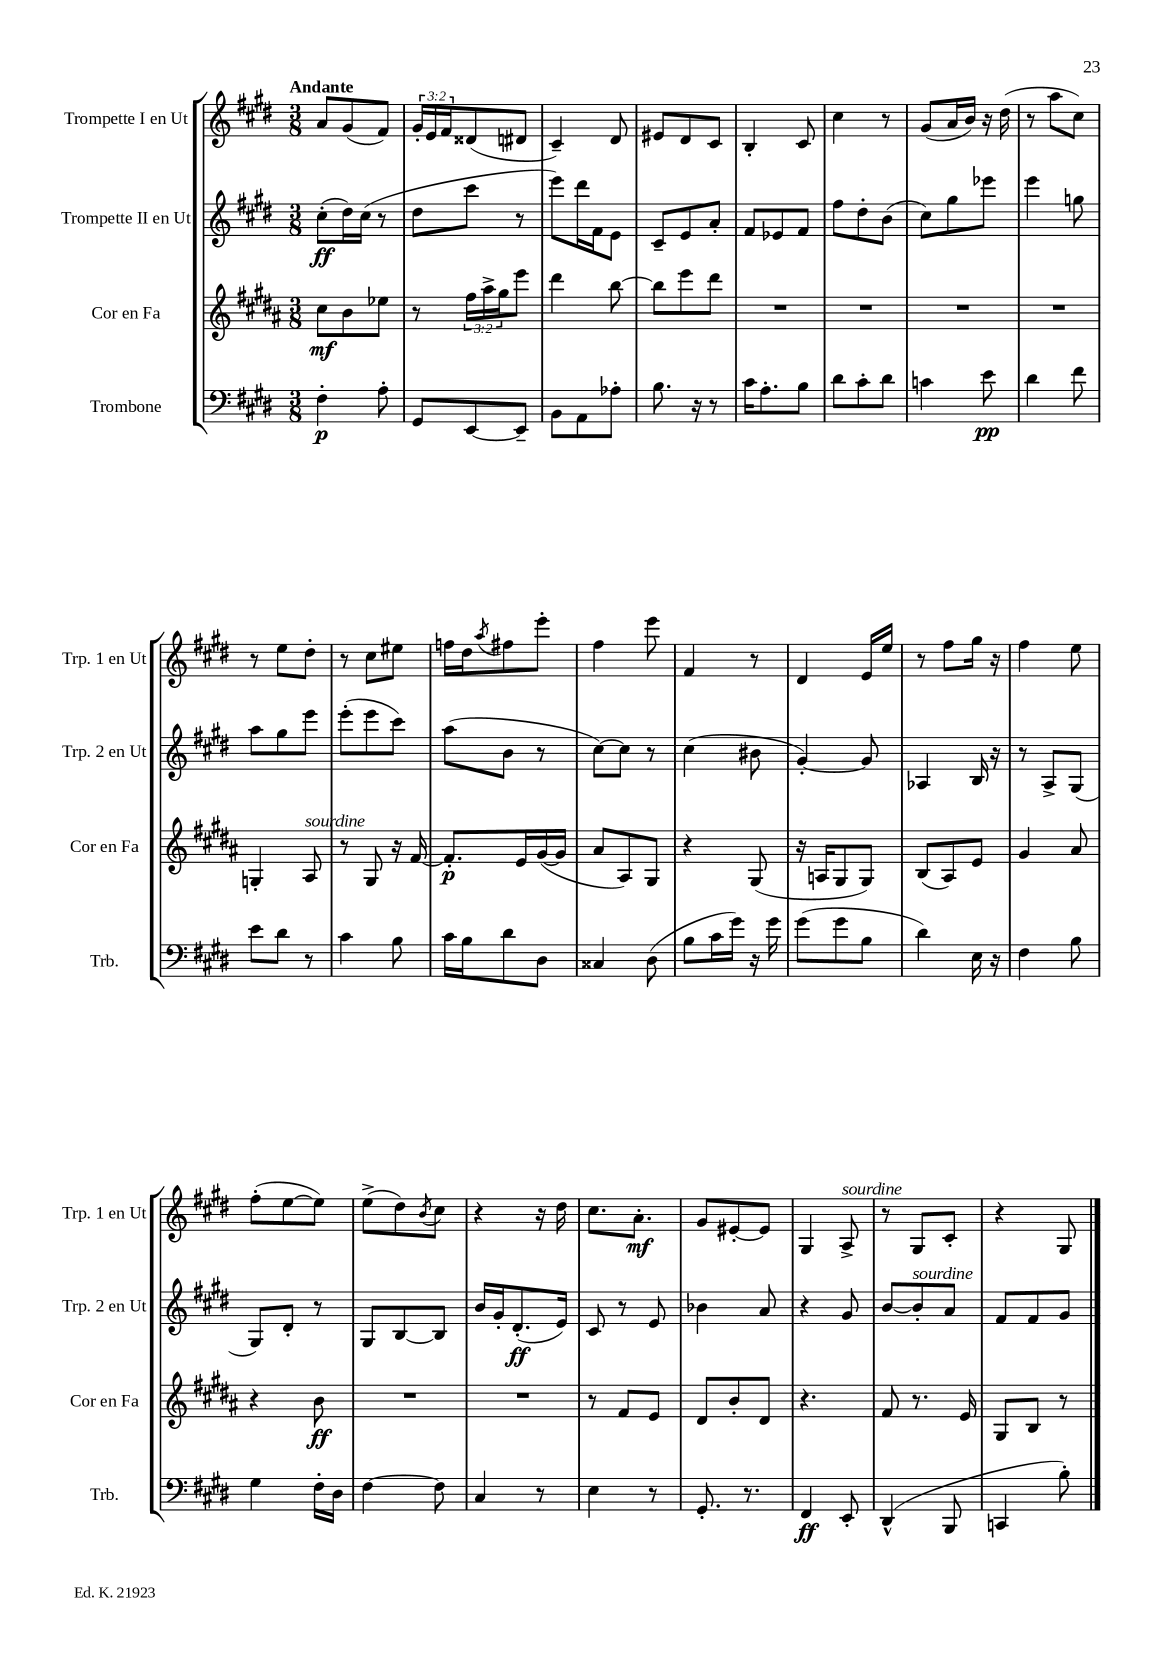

**kern	**dynam	**kern	**dynam	**kern	**dynam	**kern	**dynam
*part4	*part4	*part3	*part3	*part2	*part2	*part1	*part1
*staff4	*staff4	*staff3	*staff3	*staff2	*staff2	*staff1	*staff1
*I"Trombone	*	*I"Cor en Fa	*	*I"Trompette II en Ut	*	*I"Trompette I en Ut	*
*I'Trb.	*	*I'Cor en Fa	*	*I'Trp. 2 en Ut	*	*I'Trp. 1 en Ut	*
*clefF4	*	*clefG2	*	*clefG2	*	*clefG2	*
*k[f#c#g#d#]	*	*k[f#c#g#d#a#]	*	*k[f#c#g#d#]	*	*k[f#c#g#d#]	*
*M3/8	*	*M3/8	*	*M3/8	*	*M3/8	*
=1	=1	=1	=1	=1	=1	=1	=1
!	!	!	!	!	!	!LO:TX:a:B:t=Andante	!
4F#'\	p	8cc#\L	mf	(8cc#'\L	ff	8a/L	.
.	.	8b\	.	16dd#\L)	.	(8g#/	.
.	.	.	.	(16cc#\JJ	.	.	.
8A'\	.	8ee-X\J	.	8r	.	8f#/J)	.
=2	=2	=2	=2	=2	=2	=2	=2
8GG#/L	.	8r	.	8dd#\L	.	24g#'/LL	.
.	.	.	.	.	.	24e/	.
.	.	.	.	.	.	24f#/J	.
[8EE/	.	24ff#\LL	.	8ccc#\J	.	(8d##X/	.
.	.	24aa#^\	.	.	.	.	.
.	.	24gg#\J	.	.	.	.	.
8EE~/J]	.	8eee\J	.	8r	.	8d#X/J	.
=3	=3	=3	=3	=3	=3	=3	=3
8BB\L	.	4ddd#\	.	8eee\L)	.	4c#~/)	.
8AA\	.	.	.	16ddd#\L	.	.	.
.	.	.	.	16f#\J	.	.	.
8A-X'\J	.	[8bb\	.	8e\J	.	8d#/	.
=4	=4	=4	=4	=4	=4	=4	=4
8.B\	.	8bb\L]	.	8c#~/L	.	8e#X/L	.
.	.	8eee\	.	8e/	.	8d#/	.
16r	.	.	.	.	.	.	.
8r	.	8ddd#\J	.	8a'/J	.	8c#/J	.
=5	=5	=5	=5	=5	=5	=5	=5
16c#\KL	.	4.r	.	8f#/L	.	4B'/	.
8.A'\	.	.	.	.	.	.	.
.	.	.	.	8e-X/	.	.	.
8B\J	.	.	.	8f#/J	.	8c#/	.
=6	=6	=6	=6	=6	=6	=6	=6
8d#\L	.	4.r	.	8ff#\L	.	4cc#\	.
8c#'\	.	.	.	8dd#'\	.	.	.
8d#\J	.	.	.	(8b\J	.	8r	.
=7	=7	=7	=7	=7	=7	=7	=7
4cn\	.	4.r	.	8cc#\L)	.	(8g#/L	.
.	.	.	.	8gg#\	.	16a/L	.
.	.	.	.	.	.	16b/JJ)	.
8e\	pp	.	.	8eee-X\J	.	16r	.
.	.	.	.	.	.	(16dd#\	.
=8	=8	=8	=8	=8	=8	=8	=8
4d#\	.	4.r	.	4eee\	.	8r	.
.	.	.	.	.	.	8aa\L	.
8f#\	.	.	.	8ggn\	.	8cc#\J)	.
!!LO:LB:g=z
=9	=9	=9	=9	=9	=9	=9	=9
8e\L	.	4Gn'/	.	8aa\L	.	8r	.
8d#\J	.	.	.	8gg#\	.	8ee\L	.
!	!	!LO:TX:a:i:t=sourdine	!	!	!	!	!
8r	.	8A#/	.	8eee\J	.	8dd#'\J	.
=10	=10	=10	=10	=10	=10	=10	=10
4c#\	.	8r	.	(8eee'\L	.	8r	.
.	.	8G#/	.	8eee\	.	8cc#\L	.
8B\	.	16r	.	8ccc#\J)	.	8ee#X\J	.
.	.	[16f#/	.	.	.	.	.
=11	=11	=11	=11	=11	=11	=11	=11
16c#\LL	.	8.f#'/L]	p	(8aa\L	.	16ffn\LL	.
16B\J	.	.	.	.	.	16dd#\J	.
.	.	.	.	.	.	8qaa/	.
8d#\	.	.	.	8b\J	.	8ff#X\	.
.	.	16e/L	.	.	.	.	.
8D#\J	.	([16g#/	.	8r	.	8eee'\J	.
.	.	16g#/JJ]	.	.	.	.	.
=12	=12	=12	=12	=12	=12	=12	=12
4C##X/	.	8a#/L	.	[8cc#\L)	.	4ff#\	.
.	.	8A#/)	.	8cc#\J]	.	.	.
(8D#\	.	8G#/J	.	8r	.	8eee\	.
=13	=13	=13	=13	=13	=13	=13	=13
8B\L	.	4r	.	(4cc#\	.	4f#/	.
16c#\L	.	.	.	.	.	.	.
16g#\JJ)	.	.	.	.	.	.	.
16r	.	(8G#/	.	8b#X\	.	8r	.
16g#\	.	.	.	.	.	.	.
=14	=14	=14	=14	=14	=14	=14	=14
(8g#\L	.	16r	.	[4g#'/)	.	4d#/	.
.	.	16An/KL	.	.	.	.	.
8g#\	.	8G#/	.	.	.	.	.
8B\J	.	8G#/J)	.	8g#/]	.	16e/LL	.
.	.	.	.	.	.	16ee/JJ	.
=15	=15	=15	=15	=15	=15	=15	=15
4d#\)	.	(8B/L	.	4A-X/	.	8r	.
.	.	8A#/)	.	.	.	8ff#\L	.
16E\	.	8e/J	.	16B/	.	16gg#\Jk	.
16r	.	.	.	16r	.	16r	.
=16	=16	=16	=16	=16	=16	=16	=16
4F#\	.	4g#/	.	8r	.	4ff#\	.
.	.	.	.	8A^/L	.	.	.
8B\	.	8a#/	.	(8G#/J	.	8ee\	.
!!LO:LB:g=z
=17	=17	=17	=17	=17	=17	=17	=17
4G#\	.	4r	.	8G#/L)	.	(8ff#'\L	.
.	.	.	.	8d#'/J	.	[8ee\	.
16F#'\LL	.	8b\	ff	8r	.	8ee\J])	.
16D#\JJ	.	.	.	.	.	.	.
=18	=18	=18	=18	=18	=18	=18	=18
[4F#\	.	4.r	.	8G#/L	.	(8ee^\L	.
.	.	.	.	[8B/	.	8dd#\)	.
.	.	.	.	.	.	8qb/	.
8F#\]	.	.	.	8B/J]	.	8cc#\J	.
=19	=19	=19	=19	=19	=19	=19	=19
4C#/	.	4.r	.	16b/LL	.	4r	.
.	.	.	.	16g#'/J	.	.	.
.	.	.	.	(8.d#'/	ff	.	.
8r	.	.	.	.	.	16r	.
.	.	.	.	16e/Jk)	.	16dd#\	.
=20	=20	=20	=20	=20	=20	=20	=20
4E\	.	8r	.	8c#/	.	8.cc#\L	.
.	.	8f#/L	.	8r	.	.	.
.	.	.	.	.	.	8.a'\J	mf
8r	.	8e/J	.	8e/	.	.	.
=21	=21	=21	=21	=21	=21	=21	=21
8.GG#'/	.	8d#/L	.	4b-X\	.	8g#/L	.
.	.	8b'/	.	.	.	[8e#X'/	.
8.r	.	.	.	.	.	.	.
.	.	8d#/J	.	8a/	.	8e#/J]	.
=22	=22	=22	=22	=22	=22	=22	=22
4FF#/	ff	4.r	.	4r	.	4G#/	.
!	!	!	!	!	!	!LO:TX:a:i:t=sourdine	!
8EE'/	.	.	.	8g#/	.	8A^/	.
=23	=23	=23	=23	=23	=23	=23	=23
(4DD#^^/	.	8f#/	.	[8b/L	.	8r	.
!	!	!	!	!LO:TX:a:i:t=sourdine	!	!	!
.	.	8.r	.	8b'/]	.	8G#/L	.
8BBB/	.	.	.	8a/J	.	8c#'/J	.
.	.	16e/	.	.	.	.	.
=24	=24	=24	=24	=24	=24	=24	=24
4CCn/	.	8G#/L	.	8f#/L	.	4r	.
.	.	8B/J	.	8f#/	.	.	.
8B'\)	.	8r	.	8g#/J	.	8G#/	.
==	==	==	==	==	==	==	==
*-	*-	*-	*-	*-	*-	*-	*-
